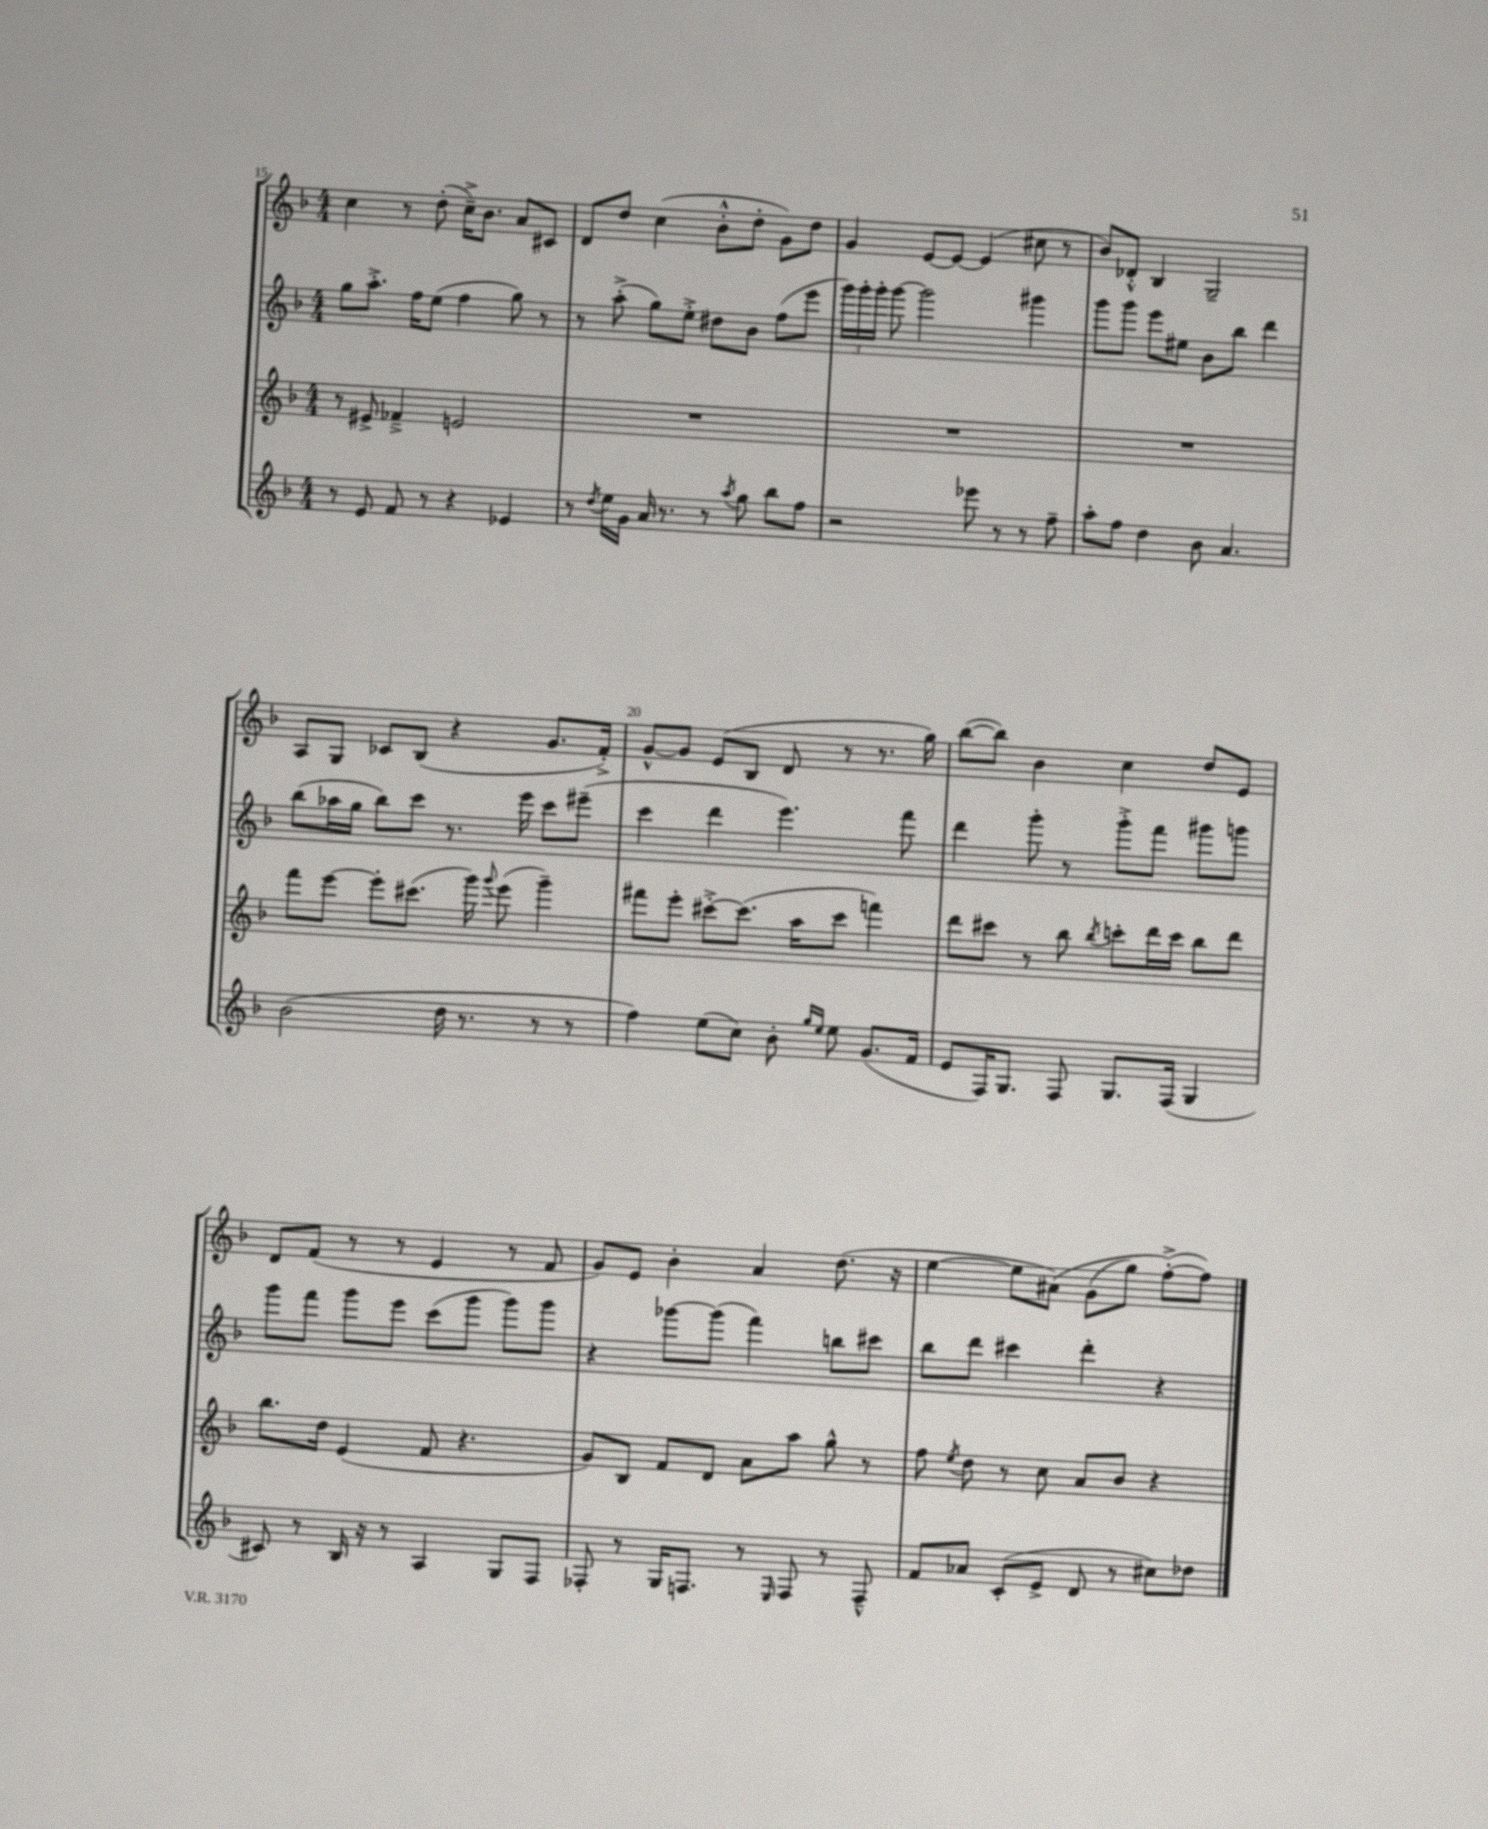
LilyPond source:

<<
\new StaffGroup <<
\new Staff = "s0" {
    \clef treble \key f \major \numericTimeSignature \time 4/4
    \autoBeamOff c''4 r8 d''8-.( c''16[--->) bes'8.] a'8[ cis'8] |
    d'8[ d''8] c''4( bes'8[-.-^ d''8]-. g'8[) d''8] |
    g'4 e'8[~ e'8]~ e'4( cis''8 r8 |
    bes'8[) des'8]-.-^ bes4 g2-- |
    a8[ g8] ces'8[ bes8]( r4 g'8.[ f'16]-.->) |
    g'8[~-^ g'8] e'8[( bes8] d'8 r8 r8. g''16) |
    bes''8[~( bes''8]) bes'4 c''4 d''8[ e'8] |
    d'8[ f'8]( r8 r8 e'4 r8 f'8 |
    g'8[) e'8] bes'4-. a'4 d''8.( r16 |
    e''4~ e''8[ ais'8])\( g'8[( g''8]) f''8[~-.->(\) f''8]) \bar "|." |
}
\new Staff = "s1" {
    \clef treble \key f \major \numericTimeSignature \time 4/4
    \autoBeamOff g''8[ a''8.]-.-> f''16[ e''8]( f''4 g''8) r8 |
    r8 a''8-.->( g''8[) e''8]-.-> dis''8[ bes'8] f''8[( e'''8] |
    \tuplet 3/2 { g'''16[) g'''16-. g'''16]-. } g'''8~ g'''2 gis'''4 |
    g'''8[ g'''8] e'''8[ eis''8] bes'8[ bes''8] d'''4 |
    bes''8[( aes''16 g''16] bes''8[) c'''8] r8. e'''16 c'''8[ eis'''8]--( |
    c'''4 d'''4 e'''4.) f'''8 |
    d'''4 g'''8-. r8 g'''8[-.-> f'''8] gis'''8[ g'''8] |
    g'''8[ f'''8] g'''8[ e'''8] c'''8[( g'''8] g'''8[) g'''8] |
    r4 ges'''8[~ ges'''8]( f'''4) b''8[ cis'''8] |
    bes''8[ d'''8] cis'''4 d'''4-. r4 \bar "|." |
}
\new Staff = "s2" {
    \clef treble \key f \major \numericTimeSignature \time 4/4
    \autoBeamOff r8 eis'8-> fes'4---> e'2 |
    R1 |
    R1 |
    R1 |
    f'''8[ e'''8]~ e'''8[-. cis'''8.]( g'''16) \appoggiatura { g'''8 } e'''8( g'''4--) |
    fis'''8[ e'''8]-. cis'''8[~-.-> cis'''8.]( a''16[ cis'''8] f'''4) |
    d'''8[ cis'''8] r8 bes''8 \acciaccatura { bes''8 } c'''8[-. d'''16 c'''16] bes''8[ d'''8] |
    bes''8.[ d''16] e'4( f'8 r4. |
    g'8[) bes8] f'8[ d'8] a'8[ a''8] g''8-^ r8 |
    f''8 \acciaccatura { e''8 } d''8 r8 c''8 a'8[ bes'8] r4 \bar "|." |
}
\new Staff = "s3" {
    \clef treble \key f \major \numericTimeSignature \time 4/4
    \autoBeamOff r8 e'8 f'8 r8 r4 ees'4 |
    r8 \acciaccatura { d''8 } e''16[ g'16] a'16 r8. r8 \acciaccatura { a''8 } g''8 bes''8[ f''8] |
    r2 ees'''8 r8 r8 f''8-- |
    a''8[-. f''8] d''4 bes'8 a'4. |
    bes'2( d''16 r8. r8 r8 |
    f''4) e''8[( c''8]) bes'8-. \grace { g''16[ e''16] } e''8 g'8.[( f'16] |
    e'8[ f16) g8.] f8 g8.[ f16]( g4 |
    cis'8) r8 bes16 r16 r8 a4 g8[ f8] |
    fes8-. r8 g16[ f8.] r8 \grace { e16 } f8 r8 f8---^ |
    f'8[ aes'8] c'8[-.( e'8]-> d'8 r8 cis''8[) des''8] \bar "|." |
}
>>
>>
\layout { \context { \Score currentBarNumber = #15 \override BarNumber.break-visibility = ##(#f #t #t) barNumberVisibility = #(every-nth-bar-number-visible 5) } }
